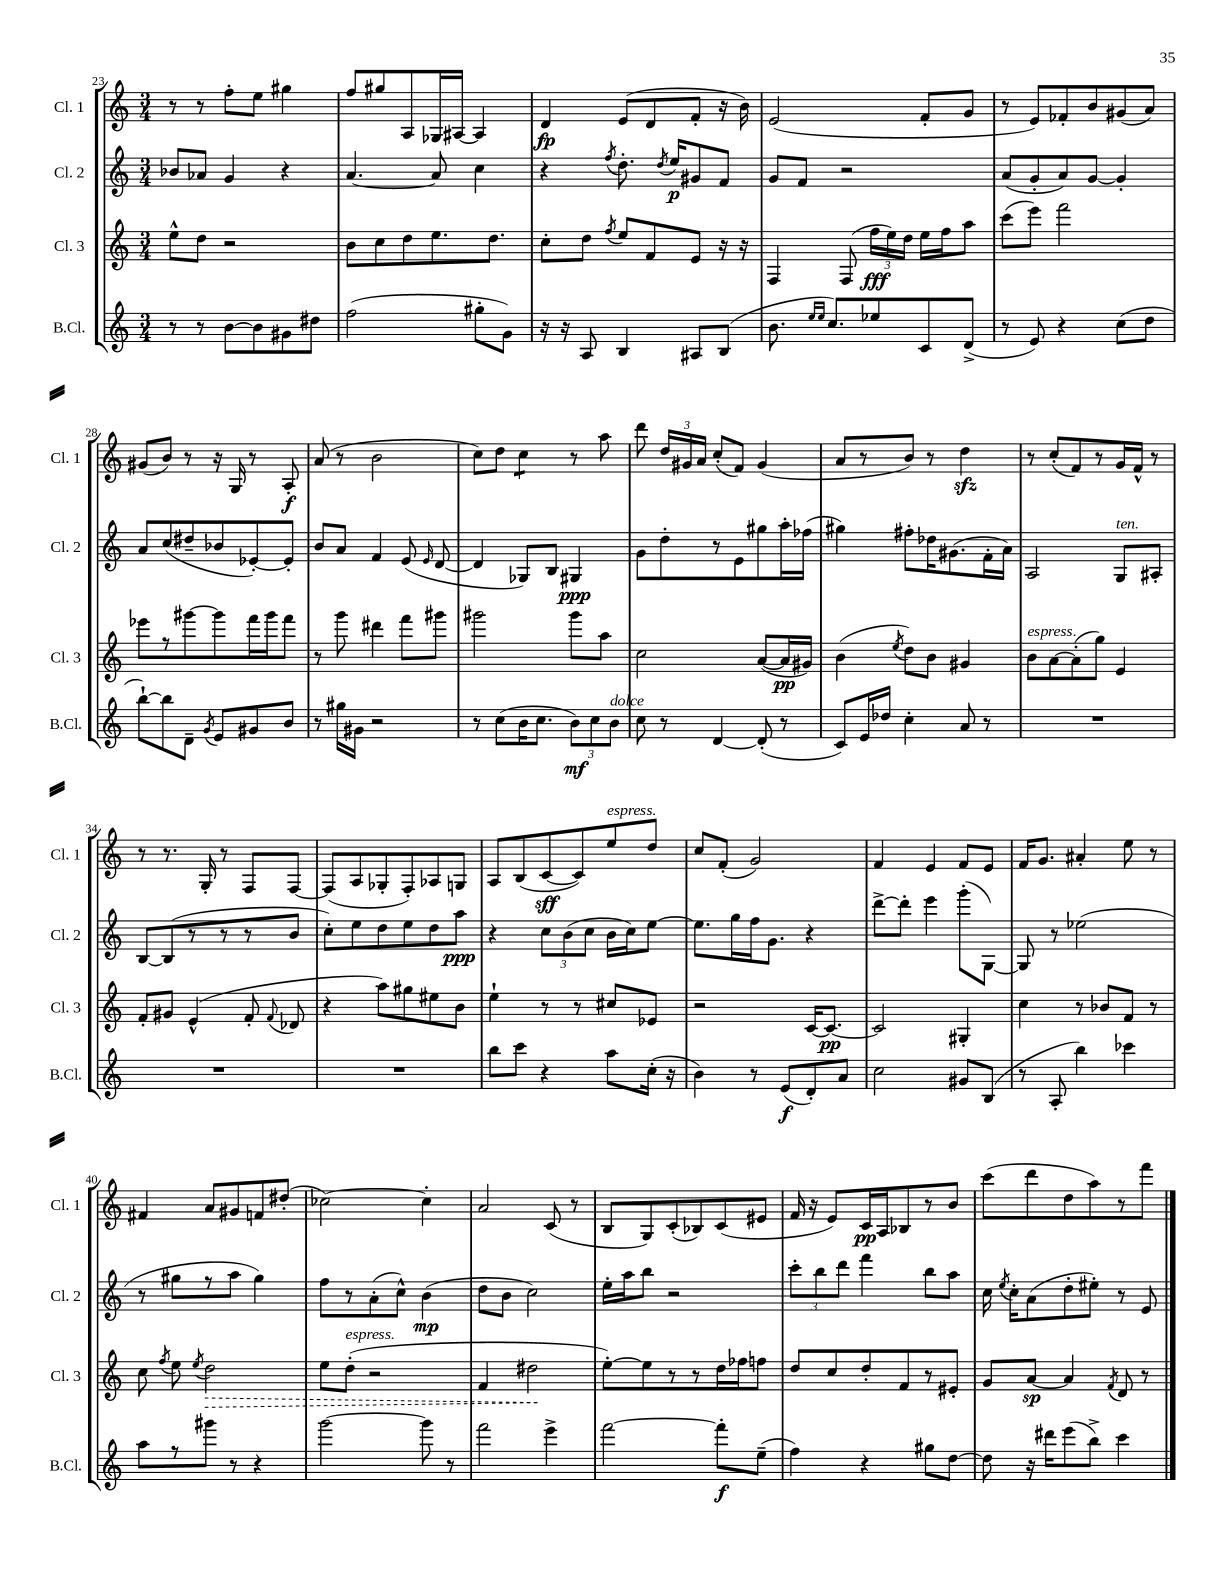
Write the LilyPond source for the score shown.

<<
\new StaffGroup <<
\new Staff = "s0" \with { instrumentName = "Cl. 1" shortInstrumentName = "Cl. 1" } {
    \clef treble \key c \major \numericTimeSignature \time 3/4
    \autoBeamOff r8 r8 f''8[-. e''8] gis''4 |
    f''8[ gis''8 a8 ges16 ais16]~ ais4 |
    d'4\fp e'8[( d'8 f'8]-. r16 b'16) |
    e'2( f'8[-. g'8] |
    r8 e'8[) fes'8-. b'8 gis'8( a'8]) |
    gis'8[( b'8]) r8 r16 g16 r8 a8-.\f |
    a'8( r8 b'2 |
    c''8[) d''8] c''4:8 r8 a''8 |
    d'''8 \tuplet 3/2 { d''16[ gis'16 a'16] } c''8[-.( f'8]) gis'4( |
    a'8[ r8 b'8]) r8 d''4\sfz |
    r8 c''8[-.( f'8) r8 g'16 f'16]-^ r8 |
    r8 r8. g16-. r8 f8[ f8]~ |
    f8[( a8 ges8-. f8-.) aes8 g8] |
    a8[ b8( c'8~\sff c'8) e''8^\markup { \italic "espress." } d''8] |
    c''8[ f'8]-.( g'2) |
    f'4 e'4 f'8[ e'8] |
    f'16[ g'8.] ais'4-. e''8 r8 |
    fis'4 a'8[ gis'8 f'8 dis''8]-.( |
    ces''2~) ces''4-. |
    a'2 c'8( r8 |
    b8[ g8) c'8-.( bes8) c'8( eis'8] |
    f'16 r16 e'8[) c'16\pp a16 bes8 r8 b'8] |
    c'''8[( d'''8 d''8 a''8) r8 f'''8] \bar "|." |
}
\new Staff = "s1" \with { instrumentName = "Cl. 2" shortInstrumentName = "Cl. 2" } {
    \clef treble \key c \major \numericTimeSignature \time 3/4
    \autoBeamOff bes'8[ aes'8] g'4 r4 |
    a'4.~ a'8 c''4 |
    r4 \acciaccatura { f''8 } d''8.-. \acciaccatura { d''8 } e''16[\p gis'8 f'8] |
    g'8[ f'8] r2 |
    a'8[( g'8-. a'8) g'8]~ g'4-. |
    a'8[ c''8( dis''8-- bes'8 ees'8~-.) ees'8]-. |
    b'8[ a'8] f'4 e'8( \grace { e'16 } d'8~ |
    d'4 ges8[) b8] gis4\ppp |
    g'8[ d''8-. r8 e'8 gis''8 a''16-. fes''16]( |
    gis''4) fis''8[-. des''16 gis'8.( f'16-. a'16]) |
    a2 g8[^\markup { \italic "ten." } ais8]-. |
    b8[~ b8( r8 r8 r8 b'8] |
    c''8[-.) e''8 d''8 e''8 d''8 a''8]\ppp |
    r4 \tuplet 3/2 { c''8[ b'8( c''8] } b'16[ c''16) e''8]~ |
    e''8.[ g''16 f''16 g'8.] r4 |
    d'''8[~-> d'''8]-. e'''4 g'''8[-.( g8]~) |
    g8 r8 ees''2( |
    r8 gis''8[ r8 a''8] gis''4) |
    f''8[ r8 a'8-.( c''8]-^) b'4\mp( |
    d''8[ b'8] c''2) |
    e''16[-. a''16 b''8] r2 |
    \tuplet 3/2 { c'''8[-. b''8 d'''8] } f'''4 b''8[ a''8] |
    c''16 \acciaccatura { e''8 } c''16[-. a'8( d''8-. eis''8]-.) r8 e'8 \bar "|." |
}
\new Staff = "s2" \with { instrumentName = "Cl. 3" shortInstrumentName = "Cl. 3" } {
    \clef treble \key c \major \numericTimeSignature \time 3/4
    \autoBeamOff e''8[-^ d''8] r2 |
    b'8[ c''8 d''8 e''8. d''8.] |
    c''8[-. d''8] \acciaccatura { f''8 } e''8[ f'8 e'8] r16 r16 |
    f4 f8( \tuplet 3/2 { f''16[\fff e''16) d''16] } e''16[ f''16 a''8] |
    c'''8[( e'''8]) f'''2 |
    ees'''8[ r8 gis'''8~ gis'''8 f'''16 gis'''16 f'''8] |
    r8 g'''8 dis'''4 f'''8[ gis'''8] |
    gis'''2 gis'''8[ a''8] |
    c''2 a'8[~( a'16\pp gis'16]) |
    b'4( \acciaccatura { e''8 } d''8[) b'8] gis'4 |
    b'8[^\markup { \italic "espress." } a'8~ a'8-.( g''8]) e'4 |
    f'8[-. gis'8] e'4-^( f'8-. \appoggiatura { f'8 } des'8 |
    r4 a''8[) gis''8 eis''8 b'8] |
    e''4-! r8 r8 cis''8[ ees'8] |
    r2 c'16[~ c'8.]~\pp |
    c'2 gis4-. |
    c''4 r8 bes'8[ f'8] r8 |
    c''8 \acciaccatura { f''8 } e''8 \acciaccatura { e''8 } \once \override Hairpin.style = #'dashed-line d''2\> |
    e''8[ d''8]-.^\markup { \italic "espress." }( r2 |
    f'4 dis''2\! |
    e''8[~-.) e''8 r8 r8 d''16 fes''16 f''8] |
    d''8[ c''8 d''8-. f'8 r8 eis'8]-. |
    g'8[ a'8]~\sp a'4 \acciaccatura { f'8 } d'8 r8 \bar "|." |
}
\new Staff = "s3" \with { instrumentName = "B.Cl." shortInstrumentName = "B.Cl." } {
    \clef treble \key c \major \numericTimeSignature \time 3/4
    \autoBeamOff r8 r8 b'8[~ b'8 gis'8 dis''8] |
    f''2( gis''8[-. g'8]) |
    r16 r16 a8 b4 ais8[ b8]( |
    b'8. \grace { e''16[ e''16] } c''8.[) ees''8 c'8 d'8]->( |
    r8 e'8) r4 c''8[( d''8] |
    b''8[~-!) b''8 d'8]-- \acciaccatura { g'8 } e'8[ gis'8 b'8] |
    r8 gis''16[ gis'16] r2 |
    r8 c''8[( b'16 c''8.] \tuplet 3/2 { b'8[\mf) c''8 b'8]^\markup { \italic "dolce" } } |
    c''8 r8 d'4~ d'8-.( r8 |
    c'8[) e'16 des''16] c''4-. a'8 r8 |
    R2. |
    R2. |
    R2. |
    b''8[ c'''8] r4 a''8[ c''16]-.( r16 |
    b'4) r8 e'8[\f( d'8-.) a'8] |
    c''2 gis'8[ b8]( |
    r8 a8-. b''4) ces'''4 |
    a''8[ r8 gis'''8] r8 r4 |
    g'''2~ g'''8 r8 |
    f'''2 e'''4-> |
    f'''2~ f'''8[-.\f e''8]--( |
    f''4) r4 gis''8[ d''8]~ |
    d''8 r16 dis'''16[ e'''8( b''8]->) c'''4 \bar "|." |
}
>>
>>
\layout { \context { \Score currentBarNumber = #23 } }
